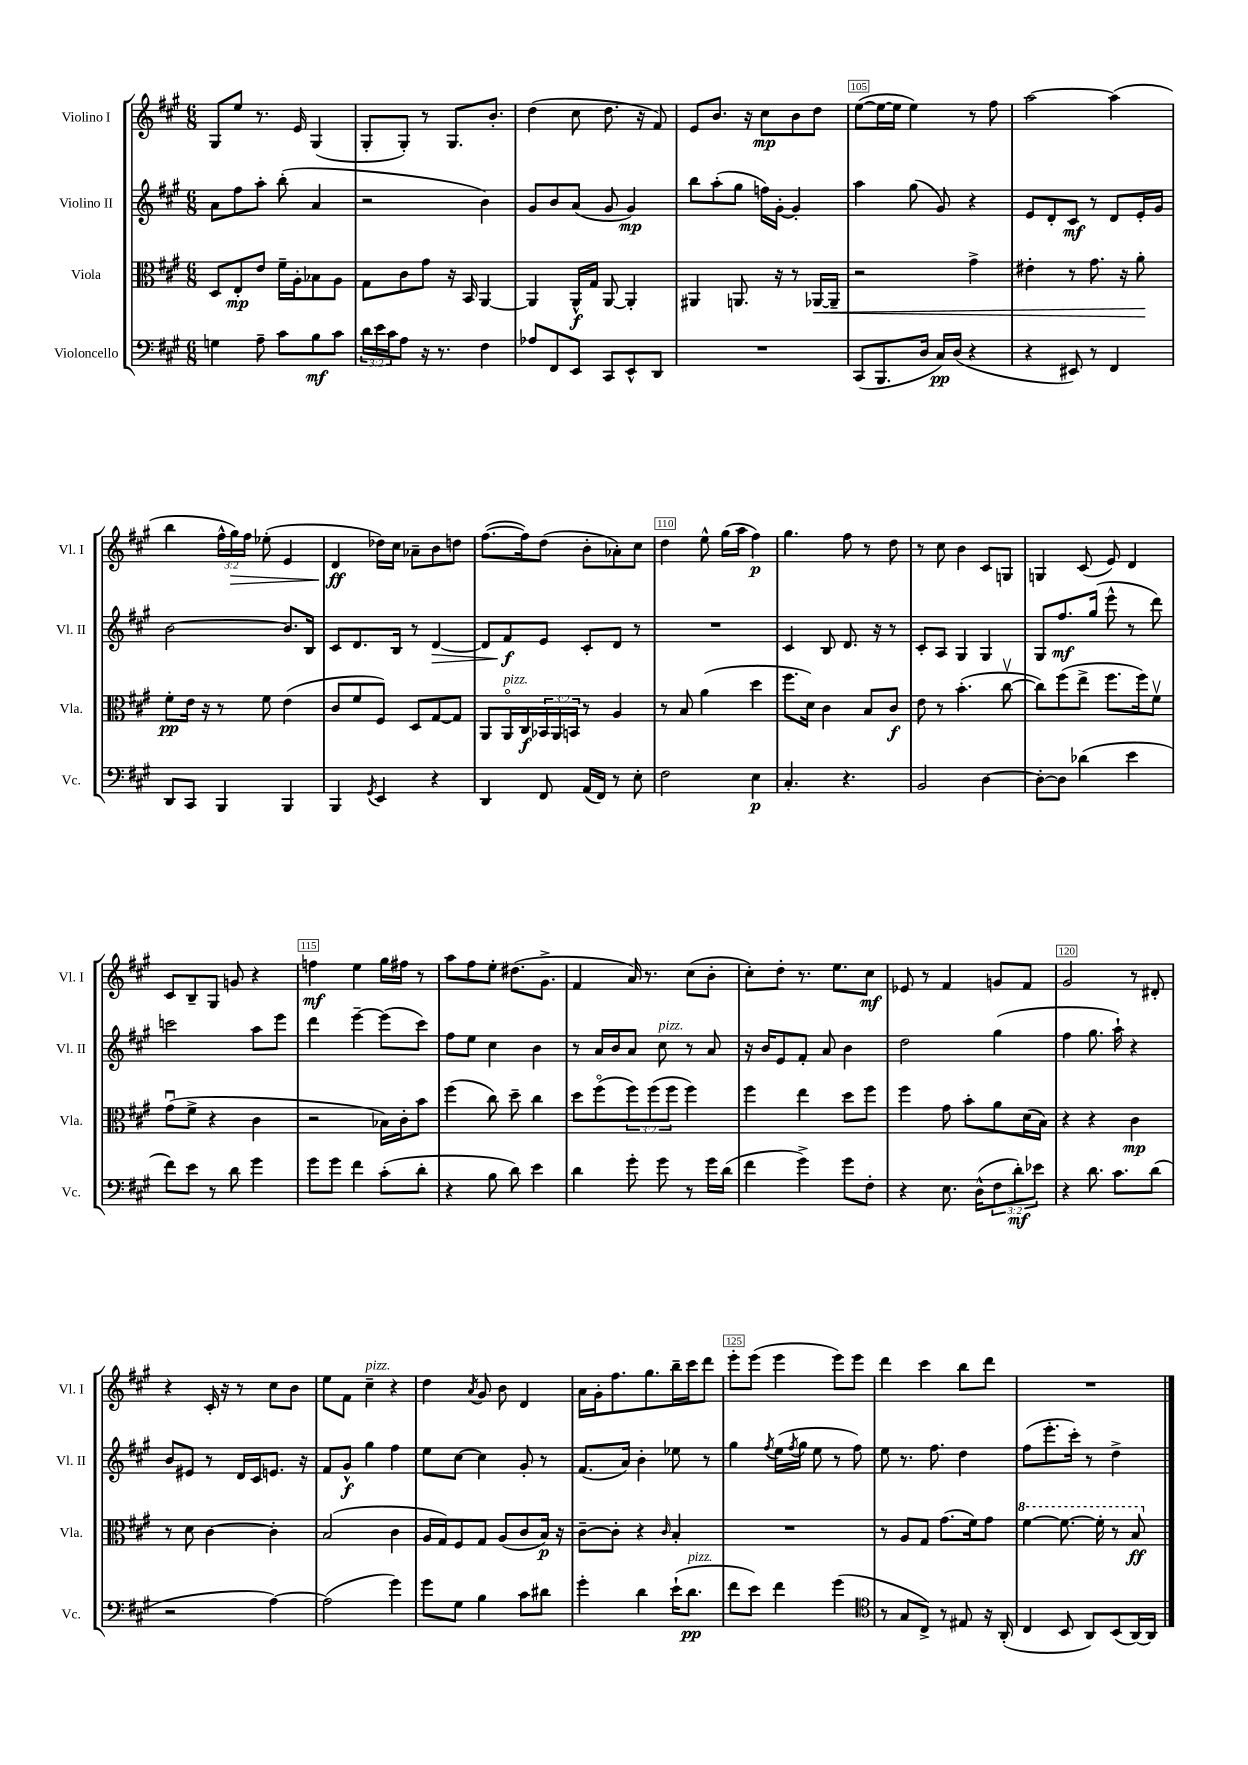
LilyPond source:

<<
\new StaffGroup <<
\new Staff = "s0" \with { instrumentName = "Violino I" shortInstrumentName = "Vl. I" } {
    \clef treble \key a \major \numericTimeSignature \time 6/8 \override Staff.TupletNumber.text = #tuplet-number::calc-fraction-text
    gis8 e''8 r8. e'16 gis4( |
    gis8-. gis8-.) r8 gis8. b'8.-. |
    d''4( cis''8 d''8. r16 fis'8) |
    e'8 b'8. r16 cis''8\mp b'8 d''8 |
    e''8~( e''16~ e''16 e''4) r8 fis''8 |
    a''2~ a''4( |
    b''4 \tuplet 3/2 { fis''16-^ gis''16\>) fis''16 } ees''8-.( e'4 |
    d'4\ff\! des''16) cis''16 aes'8-- b'8 d''8 |
    fis''8.~( fis''16) d''8( b'8-. aes'8-.) cis''8 |
    d''4 e''8-^ gis''16( a''16 fis''4\p) |
    gis''4. fis''8 r8 d''8 |
    r8 cis''8 b'4 cis'8 g8 |
    g4 cis'8( e'8) d'4 |
    cis'8 b8-- gis8 g'8 r4 |
    f''4\mf e''4 gis''16 fis''16 r8 |
    a''8 fis''8 e''8-. dis''8.( gis'8.-> |
    fis'4 a'16) r8. cis''8( b'8-. |
    cis''8-.) d''8-. r8. e''8. cis''8\mf |
    ees'8 r8 fis'4 g'8 fis'8 |
    gis'2 r8 dis'8-. |
    r4 cis'16-. r16 r8 cis''8 b'8 |
    e''8 fis'8 cis''4--^\markup { \italic "pizz." } r4 |
    d''4 \acciaccatura { a'8 } gis'8 b'8 d'4 |
    a'16 gis'16-. fis''8. gis''8. b''16-- cis'''16 d'''8 |
    e'''8-. e'''8( e'''4 e'''8) e'''8 |
    d'''4 cis'''4 b''8 d'''8 |
    R2. \bar "|." |
}
\new Staff = "s1" \with { instrumentName = "Violino II" shortInstrumentName = "Vl. II" } {
    \clef treble \key a \major \numericTimeSignature \time 6/8
    a'8 fis''8 a''8-. b''8-.( a'4 |
    r2 b'4) |
    gis'8 b'8 a'8( gis'8 gis'4\mp) |
    b''8 a''8-.( gis''8 f''16) gis'16~-. gis'4-. |
    a''4 gis''8( gis'8) r4 |
    e'8 d'8-. cis'8\mf r8 d'8 e'16-. gis'16 |
    b'2~ b'8. b16 |
    cis'8 d'8. b16 r8 d'4~\> |
    d'8 fis'8\f\! e'8 cis'8-. d'8 r8 |
    R2. |
    cis'4 b8 d'8. r16 r8 |
    cis'8-. a8 gis4 gis4 |
    gis8 fis''8.\mf gis''16( e'''8-^ r8 d'''8) |
    c'''2 a''8 e'''8 |
    d'''4 e'''4~-- e'''8( cis'''8) |
    fis''8 e''8 cis''4 b'4 |
    r8 a'16 b'16 a'8 cis''8^\markup { \italic "pizz." } r8 a'8 |
    r16 b'16 e'8 fis'8-. a'8 b'4 |
    d''2 gis''4( |
    fis''4 gis''8. a''16-!) r4 |
    b'8 eis'8 r8 d'16 cis'16 e'8. r16 |
    fis'8 gis'8-^\f gis''4 fis''4 |
    e''8 cis''8~ cis''4 gis'8-. r8 |
    fis'8.( a'16) b'4-. ees''8 r8 |
    gis''4 \acciaccatura { fis''8 } e''16( \acciaccatura { fis''8 } gis''16 e''8 r8 fis''8) |
    e''8 r8. fis''8. d''4 |
    fis''8( e'''8.-. cis'''16-.) r8 d''4-> \bar "|." |
}
\new Staff = "s2" \with { instrumentName = "Viola" shortInstrumentName = "Vla." } {
    \clef alto \key a \major \numericTimeSignature \time 6/8 \override Staff.TupletNumber.text = #tuplet-number::calc-fraction-text
    d8 e8-.\mp e'8 fis'16-- a16-. bes8 a8 |
    gis8 cis'8 gis'8 r16 b,16 a,4~ |
    a,4 a,16-^\f gis16 a,8~ a,4-. |
    ais,4 a,8. r16 r8 aes,16~\< aes,16-- |
    r2 gis'4-> |
    eis'4-. r8 gis'8. r16 a'8-.\! |
    fis'8-.\pp e'16 r16 r8 fis'8 e'4( |
    cis'8 fis'8 fis8) d8 gis8~ gis8 |
    a,8 a,16\flageolet^\markup { \italic "pizz." } cis16\f \tuplet 3/2 { bes,16 a,16 b,16 } r8 a4 |
    r8 b8 a'4( d''4 |
    fis''8. d'16) cis'4 b8 cis'8\f |
    e'8 r8 b'4.-.( cis''8~\upbow |
    cis''8) fis''8( e''8-> fis''8. fis''16) fis'8\upbow |
    gis'8\downbow( fis'8-> r4 cis'4 |
    r2 bes16) cis'16-. b'8 |
    fis''4( cis''8) d''8-- cis''4 |
    d''8 fis''8\flageolet( \tuplet 3/2 { fis''8) fis''8( fis''8 } fis''4) |
    fis''4 e''4 d''8 fis''8 |
    fis''4 gis'8 b'8-. a'8 d'16( b16) |
    r4 r4 cis'4\mp |
    r8 d'8 cis'4~ cis'4-. |
    b2( cis'4 |
    a16 gis16) fis8 gis8 a8( cis'8 b16\p) r16 |
    cis'8~-- cis'8-. r4 \grace { cis'16 } b4-. |
    R2. |
    r8 a8 gis8 gis'8.( fis'16) gis'8 |
    \ottava #1 fis''4~ fis''8.~ fis''16-. r8 b'8\ff \ottava #0 \bar "|." |
}
\new Staff = "s3" \with { instrumentName = "Violoncello" shortInstrumentName = "Vc." } {
    \clef bass \key a \major \numericTimeSignature \time 6/8 \override Staff.TupletNumber.text = #tuplet-number::calc-fraction-text
    g4 a8-- cis'8 b8\mf cis'8 |
    \tuplet 3/2 { d'16 e'16 cis'16 } a8 r16 r8. fis4 |
    aes8 fis,8 e,8 cis,8 e,8-^ d,8 |
    R2. |
    cis,8( b,,8. d16 cis16\pp) d16( r4 |
    r4 eis,8) r8 fis,4 |
    d,8 cis,8 b,,4 b,,4 |
    b,,4 \acciaccatura { gis,8 } e,4 r4 |
    d,4 fis,8 a,16( fis,16) r8 e8-. |
    fis2 e4\p |
    cis4.-. r4. |
    b,2 d4~ |
    d8~-. d8 des'4( e'4 |
    fis'8) e'8 r8 d'8 gis'4 |
    gis'8 gis'8 fis'4 cis'8-.( d'8-. |
    r4 b8 d'8) e'4 |
    d'4 gis'8-. gis'8 r8 gis'16 d'16( |
    fis'4 gis'4->) gis'8 fis8-. |
    r4 e8. d16-^( \tuplet 3/2 { fis8 d'8-.\mf) ees'8 } |
    r4 d'8. cis'8. d'8( |
    r2 a4~) |
    a2( gis'4) |
    gis'8 gis8 b4 cis'8 dis'8 |
    gis'4-. d'4 e'16-!( d'8.\pp^\markup { \italic "pizz." } |
    fis'8 e'8) fis'4 gis'4( |
    \clef tenor r8 gis8 cis8->) r8 eis8 r16 a,16-.( |
    cis4 b,8 a,8) b,8( a,16~) a,16 \bar "|." |
}
>>
>>
\layout { \context { \Score currentBarNumber = #101 \override BarNumber.break-visibility = ##(#f #t #t) barNumberVisibility = #(every-nth-bar-number-visible 5) \override BarNumber.stencil = #(make-stencil-boxer 0.1 0.3 ly:text-interface::print) } }
